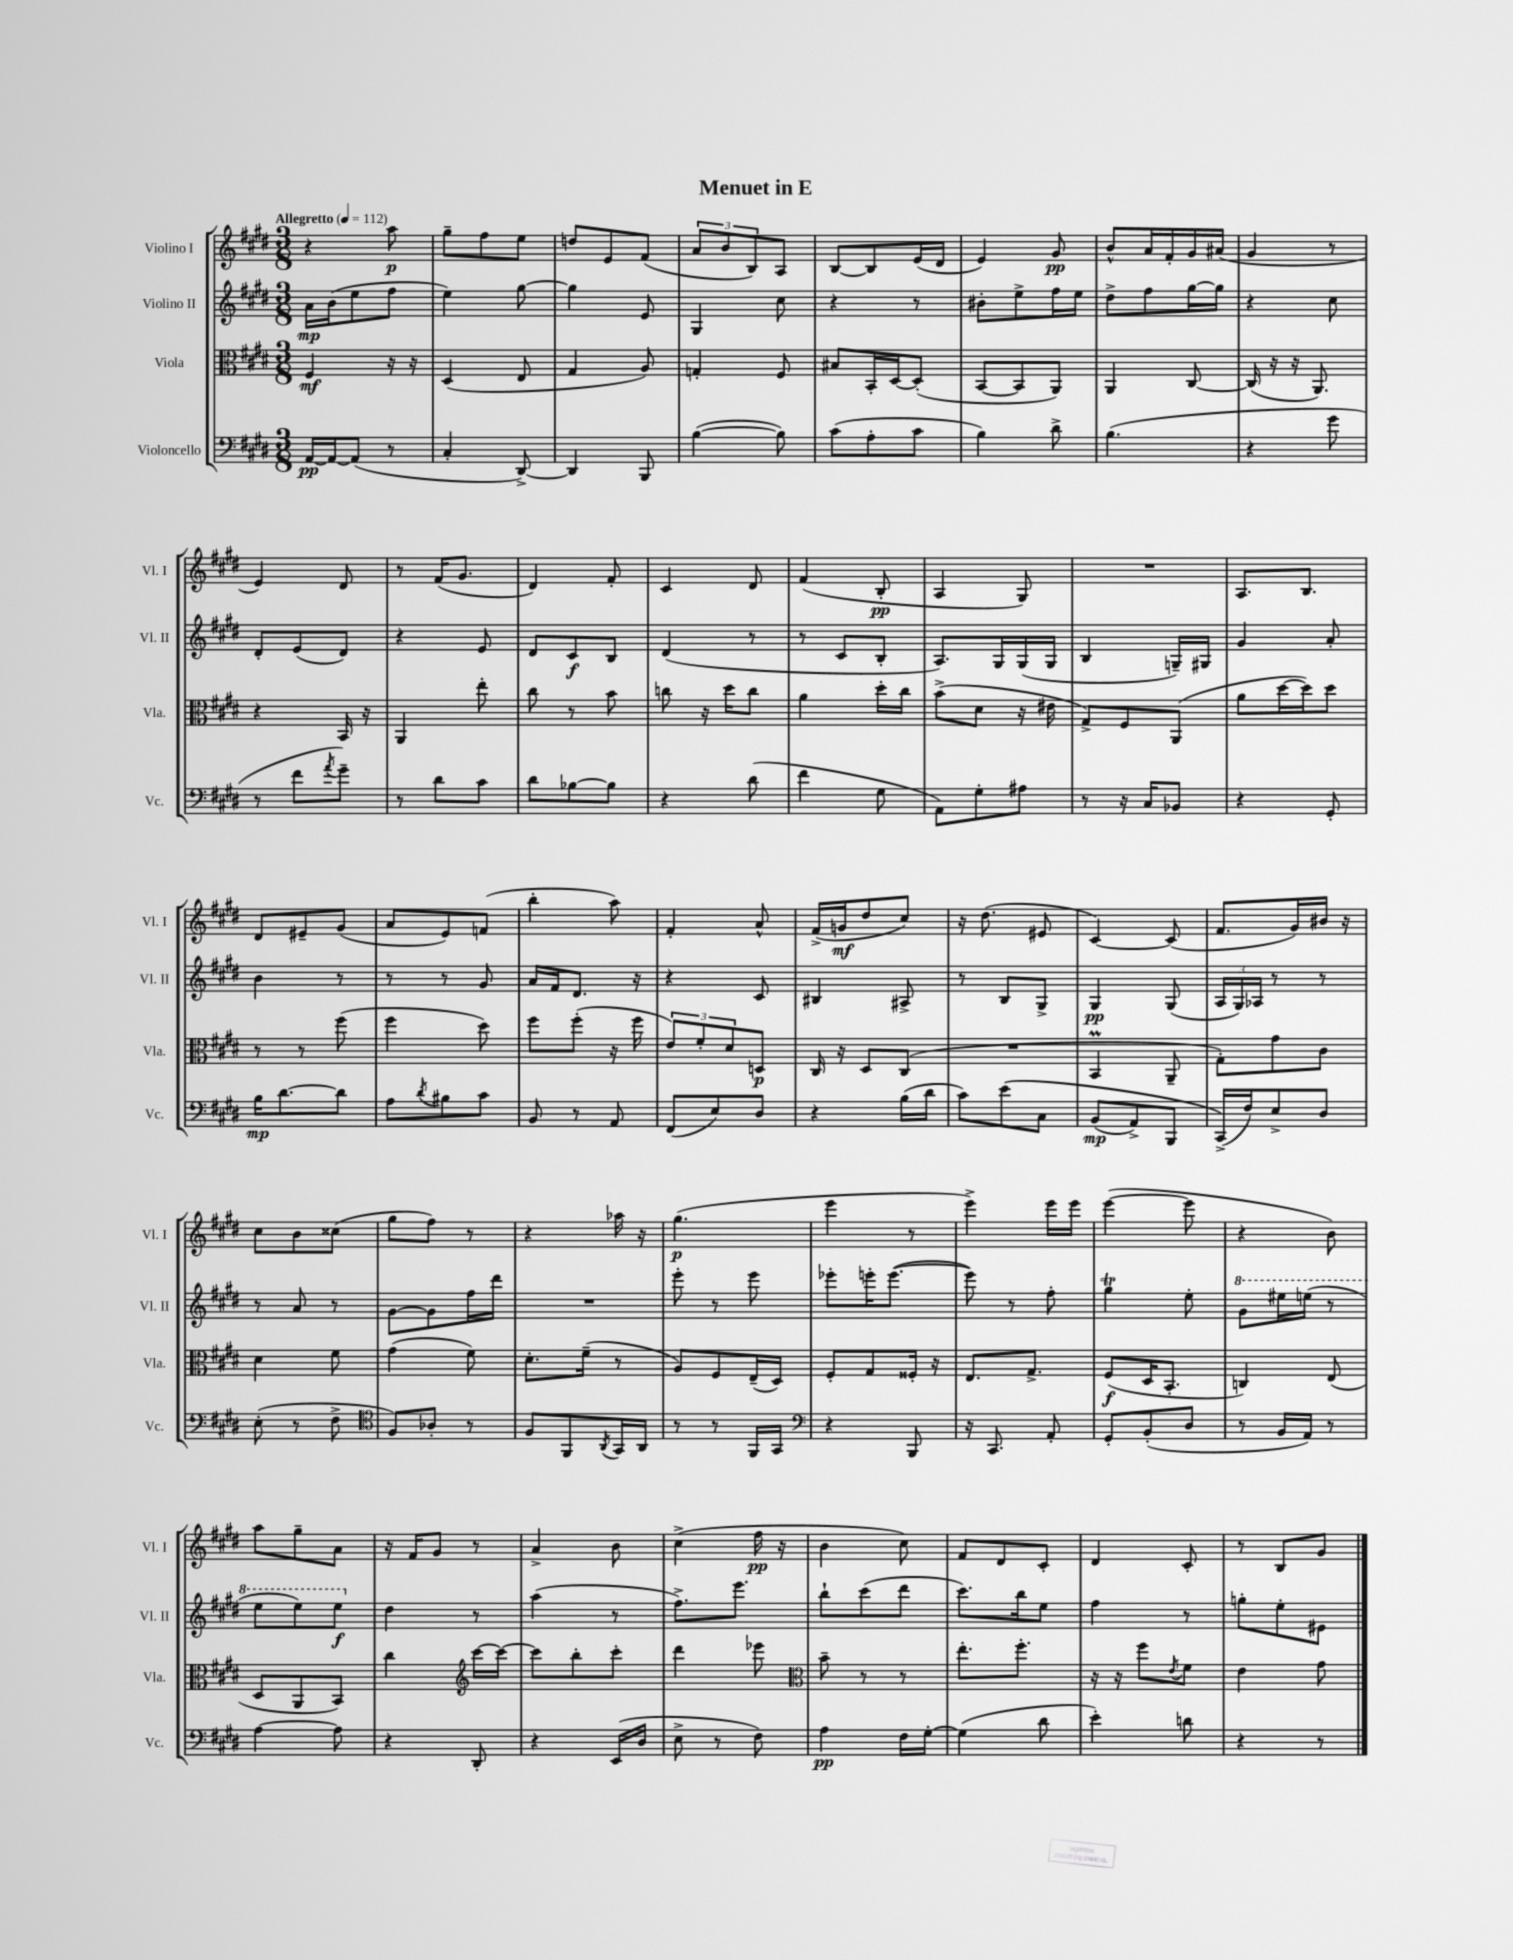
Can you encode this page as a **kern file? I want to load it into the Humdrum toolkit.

**kern	**kern	**kern	**kern
*staff4	*staff3	*staff2	*staff1
*clefF4	*clefC3	*clefG2	*clefG2
*k[f#c#g#d#]	*k[f#c#g#d#]	*k[f#c#g#d#]	*k[f#c#g#d#]
*M3/8	*M3/8	*M3/8	*M3/8
*MM112	*MM112	*MM112	*MM112
[16AA/LL	4F#/	16a\LL	4r
16AA/_J	.	(16b\J	.
(8AA/]J	.	8ee\	.
8r	16r	8ff#\J	8aa\
.	16r	.	.
=	=	=	=
4C#'/	(4D#/	4ee\)	8gg#~\L
.	.	.	8ff#\
[8DD#^/)	8E/	[8gg#\	8ee\J
=	=	=	=
4DD#/]	4G#/	4gg#\]	8dd/L
.	.	.	8e/
8BBB/	8A/)	8e/	(8f#/J
=	=	=	=
([4B\	4G'/	4G#/	12a/L
.	.	.	12b/
.	.	.	12B/)
8B\])	8F#/	8cc#\	8A/J
=	=	=	=
(8c#\L	8B#/L	4r	[8B/L
8A'\	16BB'/L	.	8B/]
.	[16D#/J	.	.
8c#\J	(8D#'/]J	8r	(16e/L
.	.	.	16d#/JJ
=	=	=	=
4B\)	[8BB/L	8b#'\L	4e/)
.	8BB/]	8ee^\	.
8d#^\	8AA/J)	16ff#\L	8g#/
.	.	16ee\JJ	.
=	=	=	=
(4.B\	4AA/	8dd#^\L	8b^^/L
.	.	8ff#\	16a/L
.	.	.	16f#'/
.	[8C#/	[16gg#\L	16g#/
.	.	16gg#\]JJ	(16a#/JJ
=	=	=	=
4r	(16C#/]	4r	4g#/
.	16r	.	.
.	16r	.	.
.	8.AA/)	.	.
8g#\	.	8cc#\	8r
=	=	=	=
8r	4r	8d#'/L	4e/)
8f#\L	.	(8e/	.
8qa/	.	.	.
8g#~\J)	16BB/	8d#/J)	8d#/
.	16r	.	.
=	=	=	=
8r	4AA/	4r	8r
8d#\L	.	.	(16f#/LK
.	.	.	8.g#/J
8c#\J	8ee'\	8e/	.
=	=	=	=
8d#\L	8cc#\	8d#/L	4d#/)
[8B-\	8r	8c#/	.
8B-\]J	8b\	8B/J	8f#'/
=	=	=	=
4r	8cc\	(4d#/	4c#/
.	16r	.	.
.	16dd#\LK	.	.
(8d#\	8cc\J	8r	8d#/
=	=	=	=
4f#\	4a\	8r	(4f#/
.	.	8c#/L	.
8G#\	16dd#'\LL	8B'/J	8B'/
.	16cc#\JJ	.	.
=	=	=	=
8AA\L)	(8b^\L	8.A/L)	4A/
8G#'\	8d#\J	.	.
.	.	16G#/L	.
8A#\J	16r	(16G#/	8G#/)
.	16e#\	16G#/JJ	.
=	=	=	=
8r	8G#^/L)	4B/	4.r
16r	8F#/	.	.
16C#/LK	.	.	.
8BB-/J	(8AA/J	16G~/LL)	.
.	.	16G#/JJ	.
=	=	=	=
4r	8a\L	4g#/	8.A/L
.	[16dd#\L	.	.
.	16dd#\]J)	.	8.B/J
8GG#'/	8dd#\J	8a'/	.
=	=	=	=
16B\LK	8r	4b\	8d#/L
[8.d#\	.	.	.
.	8r	.	8e#~/
8d#\]J	(8ff#\	8r	(8g#/J
=	=	=	=
8A\L	4ff#\	8r	8a/L
8qd#/	.	.	.
8B#\	.	8r	8e/)
8c#\J	8dd#\)	8g#/	(8f/J
=	=	=	=
8BB/	8ff#\L	16a/LL	4bb'\
.	.	16f#/J	.
8r	(8ff#'\J	8.d#/J	.
8AA/	16r	.	8aa\)
.	16ff#\	16r	.
=	=	=	=
(8FF#/L	12e/L)	4r	4f#'/
.	12f#'/	.	.
8E/)	.	.	.
.	12d#/	.	.
8D#/J	8D/J	8c#/	8a^^/
=	=	=	=
4r	16C#/	4B#/	(16f#^/LL
.	16r	.	16g/J
.	8D#/L	.	8dd#/
(16B\LL	(8C#/J	8A#^/	8cc#/J)
16d#\JJ	.	.	.
=	=	=	=
8c#\L)	4.r	8r	16r
.	.	.	(8.dd#\
&(8e\	.	8B/L	.
8C#\J	.	8G#^/J	8e#/
=	=	=	=
(8BB/L	4BB/	4G#/	[4c#/)
8AA^/)	.	.	.
8BBB/J	8AA~/	(8G#/	(8c#/]
=	=	=	=
(16CC#^/LL&)	8G#'\L)	24A/LL	8.f#/L
.	.	24G#/)	.
16F#/J)	.	.	.
.	.	24A-/JJ	.
8E^/	8g#\	8r	.
.	.	.	16g#/L)
8D#/J	8c#\J	8r	16b#/JJ
.	.	.	16r
=	=	=	=
(8E'\	4d#\	8r	8cc#\L
8r	.	8a/	8b\
8F#^\	8f#\	8r	(8cc##\J
=	=	=	=
*clefC4	*	*	*
8F#/L)	(4g#\	[8g#\L	8gg#\L
8A-'/J	.	8g#\]	8ff#\J)
8r	8f#\)	16ff#\L	8r
.	.	16ddd#\JJ	.
=	=	=	=
8F#/L	8.d#'\L	4.r	4r
8FF#/	.	.	.
.	(16f#~\Jk	.	.
8qAA/	.	.	.
16GG#/L	8r	.	16aa-\
16AA/JJ	.	.	16r
=	=	=	=
8r	8A/L)	8eee'\	(4.gg#\
8r	8F#/	8r	.
16FF#/LL	(16E~/L	8eee\	.
16GG#/JJ	16D#/JJ)	.	.
=	=	=	=
*clefF4	*	*	*
4r	8F#'/L	8eee-'\L	4eee\
.	8G#/	16eee'\K	.
.	.	([8.eee\J	.
8BBB/	16F##'/Jk	.	8r
.	16r	.	.
=	=	=	=
16r	8.E/L	8eee\])	4eee^\)
8.CC#/	.	.	.
.	.	8r	.
.	8.G#^/J	.	.
8AA'/	.	8ff#'\	16eee\LL
.	.	.	16eee\JJ
=	=	=	=
8GG#'/L	(8F#/L	4gg#\	([4eee\
(8BB'/	16D#/K	.	.
.	8.BB'/J	.	.
8D#/J	.	8ee'\	8eee\]
=	=	=	=
8r	4C/)	8gg#\L	4r
16BB/LL	.	16eee#\L	.
16AA/JJ)	.	(16eee\JJ	.
8r	(8E/	8r	8b\)
=	=	=	=
[4A\	8D#/L	8eee\L	8aa\L
.	8AA/	8eee\)	8gg#~\
8A\]	8BB/J)	8eee\J	8a\J
=	=	=	=
4r	4cc#\	4dd#\	16r
.	.	.	16f#/LK
.	.	.	8g#/J
*	*clefG2	*	*
8DD#'/	[16ccc#\LL	8r	8r
.	16ccc#\_JJ	.	.
=	=	=	=
4r	8ccc#\]L	(4aa\	4a^/
.	8bb'\	.	.
(16EE/LL	8ccc#'\J	8r	8b\
16D#/JJ	.	.	.
=	=	=	=
8E^\	4ddd#\	8.ff#^\L)	(4cc#^\
8r	.	.	.
.	.	8.eee\J	.
8F#\)	8eee-\	.	16ff#\
.	.	.	16r
=	=	=	=
*	*clefC3	*	*
4A\	8b~\	8bb`\L	4b\
.	8r	(8ccc#\	.
16F#\LL	8r	8ddd#\J	8cc#\)
[16G#'\JJ	.	.	.
=	=	=	=
(4G#\]	8.ee'\L	8.ccc#\L)	8f#/L
.	.	.	8d#/
.	8.ff#'\J	16bb\k	.
8d#\	.	8ee\J	8c#'/J
=	=	=	=
4e'\)	16r	4ff#\	4d#/
.	16r	.	.
.	8ff#\L	.	.
.	8qe/	.	.
8d\	8f#\J	8r	8c#'/
=	=	=	=
4r	4e\	8gg'\L	8r
.	.	8ee'\	8B/L
8r	8g#\	8e#\J	8g#/J
==	==	==	==
*-	*-	*-	*-
